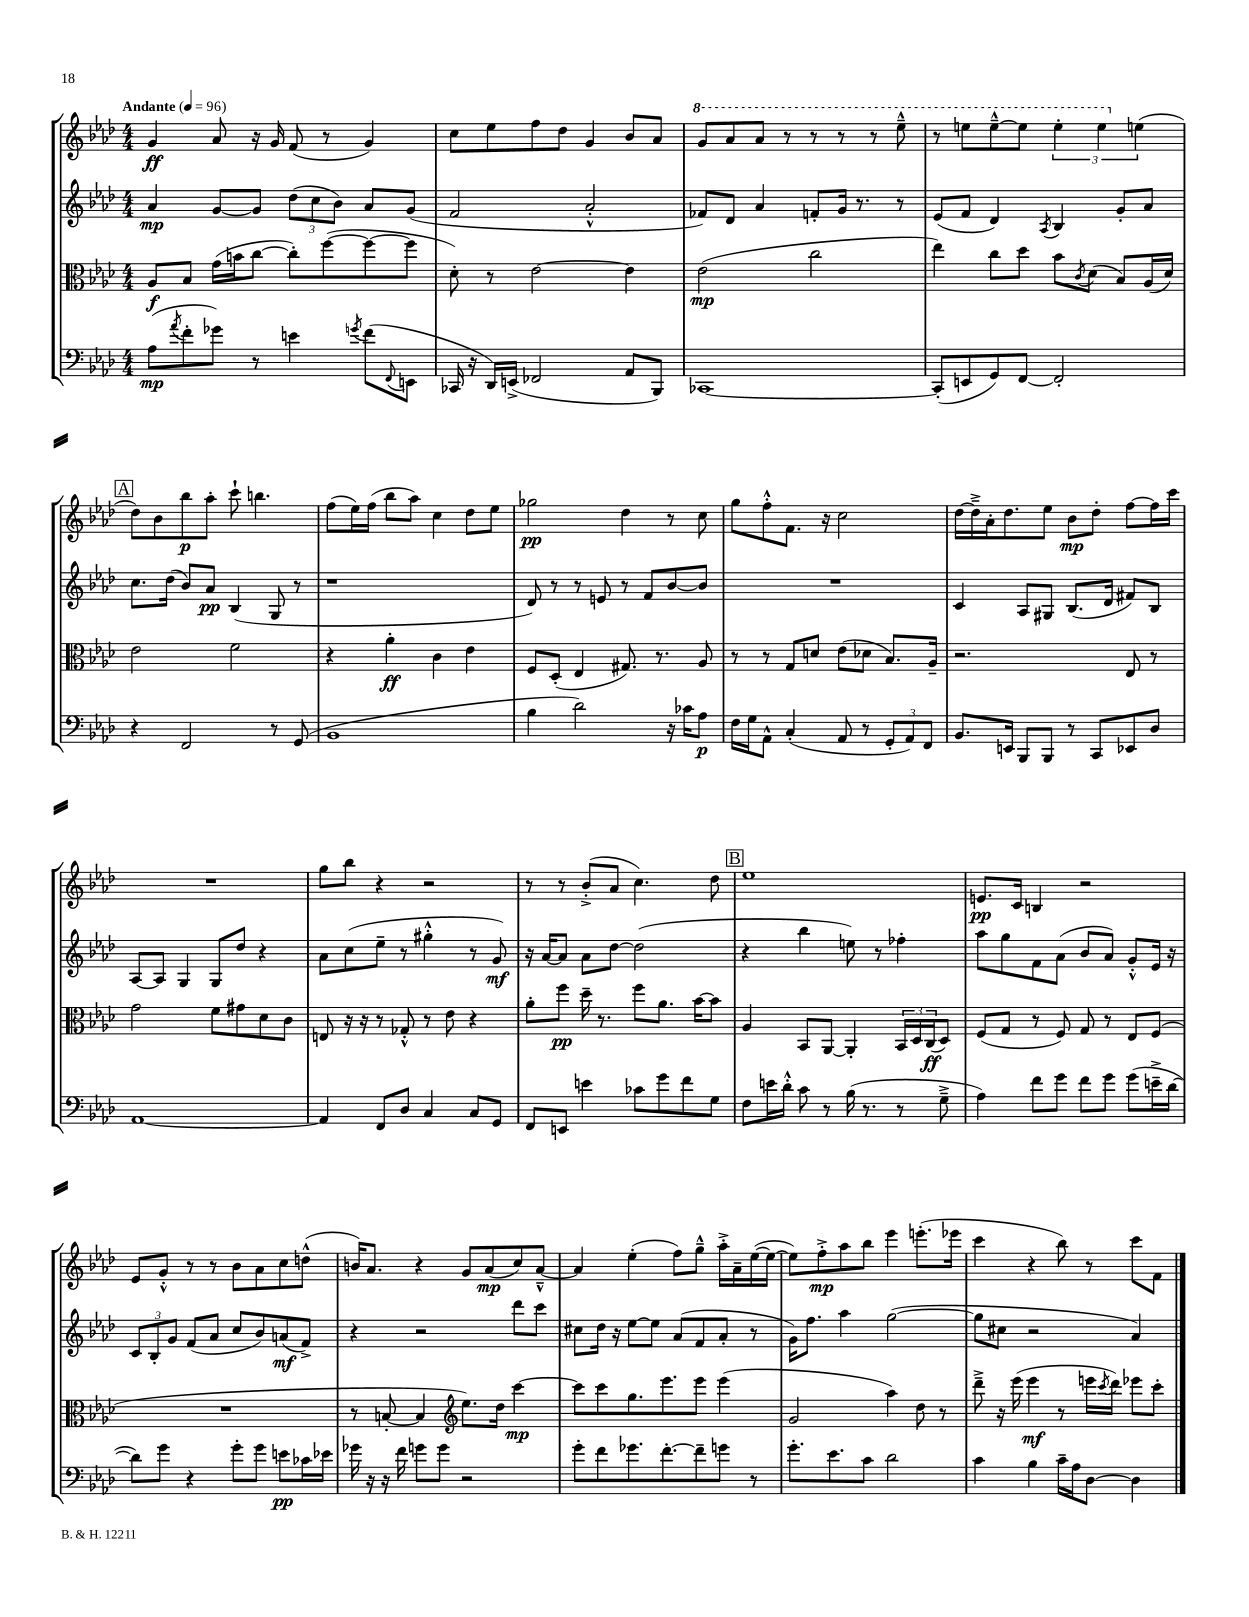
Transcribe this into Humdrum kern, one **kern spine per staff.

**kern	**kern	**kern	**kern
*staff4	*staff3	*staff2	*staff1
*clefF4	*clefC3	*clefG2	*clefG2
*k[b-e-a-d-]	*k[b-e-a-d-]	*k[b-e-a-d-]	*k[b-e-a-d-]
*M4/4	*M4/4	*M4/4	*M4/4
*MM96	*MM96	*MM96	*MM96
(8A-	8A-	4a-	4g
8qa-	.	.	.
8f'	8B-	.	.
8g-)	(16g	[8g	8a-
.	16b	.	.
8r	[8cc	8g]	16r
.	.	.	16g
4e	8cc'])	(12dd-	(8f
.	.	12cc	.
.	([8ff	.	8r
.	.	12b-)	.
8qg	.	.	.
(8f	8ff_	8a-	4g)
8qqFF	.	.	.
8EE	8ff]	(8g	.
=	=	=	=
16CC-	8d-')	2f	8cc
16r	.	.	.
16DD-)	8r	.	8ee-
(16EE^	.	.	.
2FF-	[2e-	.	8ff
.	.	.	8dd-
.	.	2a-'^^	4g
8AA-	4e-]	.	8b-
8BBB-)	.	.	8a-
=	=	=	=
[1CC-	(2e-	8f-)	8gg
.	.	8d-	8aa-
.	.	4a-	8aa-
.	.	.	8r
.	2cc	8f'	8r
.	.	16g	8r
.	.	8.r	.
.	.	.	8r
.	.	8r	8eee-~^^
=	=	=	=
(8CC-']	4ee-)	(8e-	8r
8EE	.	8f	8eee
8GG)	8cc	4d-)	[8eee~^^
[8FF	8dd-	.	8eee]
.	.	8qA-	.
2FF']	8b-	4B-	6eee'
.	8qc	.	.
.	(8d-	.	.
.	.	.	6eee
.	8B-)	8g'	.
.	.	.	(6ee
.	(16A-	8a-	.
.	16d-)	.	.
=	=	=	=
4r	2e-	8.cc	8dd-)
.	.	.	8b-
.	.	(16dd-	.
2FF	.	8b-)	8bb-
.	.	8a-	8aa-'
.	2f	(4B-	8ccc`
.	.	.	4.bb
8r	.	8G	.
(8GG	.	8r	.
=	=	=	=
1BB-	4r	1r	(8ff
.	.	.	16ee-)
.	.	.	(16ff
.	4a-'	.	8bb-
.	.	.	8aa-)
.	4c	.	4cc
.	4e-	.	8dd-
.	.	.	8ee-
=	=	=	=
4B-	8F	8d-)	2gg-
.	(8D-'	8r	.
2d-)	4E-	8r	.
.	.	8e	.
.	8.G#)	8r	4dd-
.	.	8f	.
.	8.r	.	.
16r	.	[8b-	8r
16c-	.	.	.
8A-	8A-	8b-]	8cc
=	=	=	=
16F	8r	1r	8gg
16G	.	.	.
8AA-^^	8r	.	8ff'^^
(4C'	8G	.	8.f
.	8d	.	.
.	.	.	16r
8AA-	(8e-	.	2cc
8r	8d-	.	.
12GG'	8.B-)	.	.
12AA-)	.	.	.
12FF	.	.	.
.	16A-~	.	.
=	=	=	=
8.BB-	2.r	4c	[16dd-
.	.	.	16dd-~^]
.	.	.	16a-'
16EE	.	.	8.dd-
8BBB-	.	8A-	.
8BBB-	.	8G#	8ee-
8r	.	(8.B-	8b-
8CC	.	.	8dd-'
.	.	16d-	.
8EE-	8E-	8f#)	[8ff
8D-	8r	8B-	16ff]
.	.	.	16ccc
=	=	=	=
[1AA-	2g	[8A-	1r
.	.	8A-]	.
.	.	4G	.
.	8f	8G	.
.	8g#	8dd-	.
.	8d-	4r	.
.	8c	.	.
=	=	=	=
4AA-]	8E	8a-	8gg
.	16r	(8cc	8bb-
.	16r	.	.
8FF	8r	8ee-~	4r
8D-	8G-'^^	8r	.
4C	8r	4gg#'^^	2r
.	8e-	.	.
8C	4r	8r	.
8GG	.	8g)	.
=	=	=	=
8FF	8a-'	16r	8r
.	.	[16a-	.
8EE	8ff	8a-]	8r
4e	16dd-~	8a-	(8b-'^
.	8.r	.	.
.	.	[8dd-	8a-
8c-	8ff	(2dd-]	4.cc)
8g	8.a-	.	.
8f	.	.	.
.	[16b-	.	.
8G	8b-]	.	8dd-
=	=	=	=
8F	4A-	4r	1ee-
16e	.	.	.
16d-'^^	.	.	.
8c	8BB-	4bb-	.
8r	[8AA-	.	.
(16B-	4AA-']	8ee)	.
8.r	.	.	.
.	.	8r	.
8r	24BB-	4ff-'	.
.	24D-	.	.
.	(24C	.	.
8G~^	8D-)	.	.
=	=	=	=
4A-)	(8F	8aa-	8.e
.	8G	8gg	.
.	.	.	16c
8f	8r	8f	4B
8g	8F)	(8a-	.
8f	8G	8b-	2r
8g	8r	8a-)	.
(8g	8E-	8g'^^	.
16e~^	(8F	16e-	.
[16d-	.	16r	.
=	=	=	=
8d-])	1r	12c	8e-
.	.	12B-'	.
8g	.	.	8g'^^
.	.	12g	.
4r	.	(8f	8r
.	.	8a-	8r
8g'	.	8cc	8b-
8g	.	8b-)	8a-
8e	.	(8a	8cc
16c-	.	8f^)	(8dd^^
16e-	.	.	.
=	=	=	=
16g-	8r	4r	16b)
16r	.	.	8.a-
16r	[8B'	.	.
16f	.	.	.
8g	4B]	2r	4r
8g	.	.	.
*	*clefG2	*	*
2r	8.ee-)	.	8g
.	.	.	(8a-
.	16dd-	.	.
.	[4ccc	8ddd-	8cc)
.	.	8ccc	[8a-~^^
=	=	=	=
8g'	8ccc]	8cc#	4a-]
8f	8ccc	16dd-	.
.	.	16r	.
8.g-	8.gg	[8ee-	(4ee-'
.	.	8ee-]	.
[8.f'	8.eee-	.	.
.	.	(8a-	8ff)
8f~]	8eee-	8f	8gg~^^
8g	(4eee-	8a-'	16aa-'^
.	.	.	16a-~
8r	.	8r	([16ee-
.	.	.	16ee-_
=	=	=	=
8.g'	2g	16g)	8ee-])
.	.	8.ff	.
.	.	.	8ff'^
8.e-	.	.	.
.	.	4aa-	8aa-
8c	.	.	8bb-
2d-	4aa-)	([2gg	4eee-
.	8dd-	.	(8.eee'
.	8r	.	.
.	.	.	16eee-
=	=	=	=
4c	8ddd-~^	8gg]	4ccc
.	16r	8cc#	.
.	(16eee-	.	.
4B-	4eee-	2r	4r
16c~	8r	.	8bb-)
16A-	.	.	.
[8D-	16eee	.	8r
.	8qccc	.	.
.	16ddd-)	.	.
4D-]	8eee-	4a-)	8ccc
.	8ccc'	.	8f
==	==	==	==
*-	*-	*-	*-
